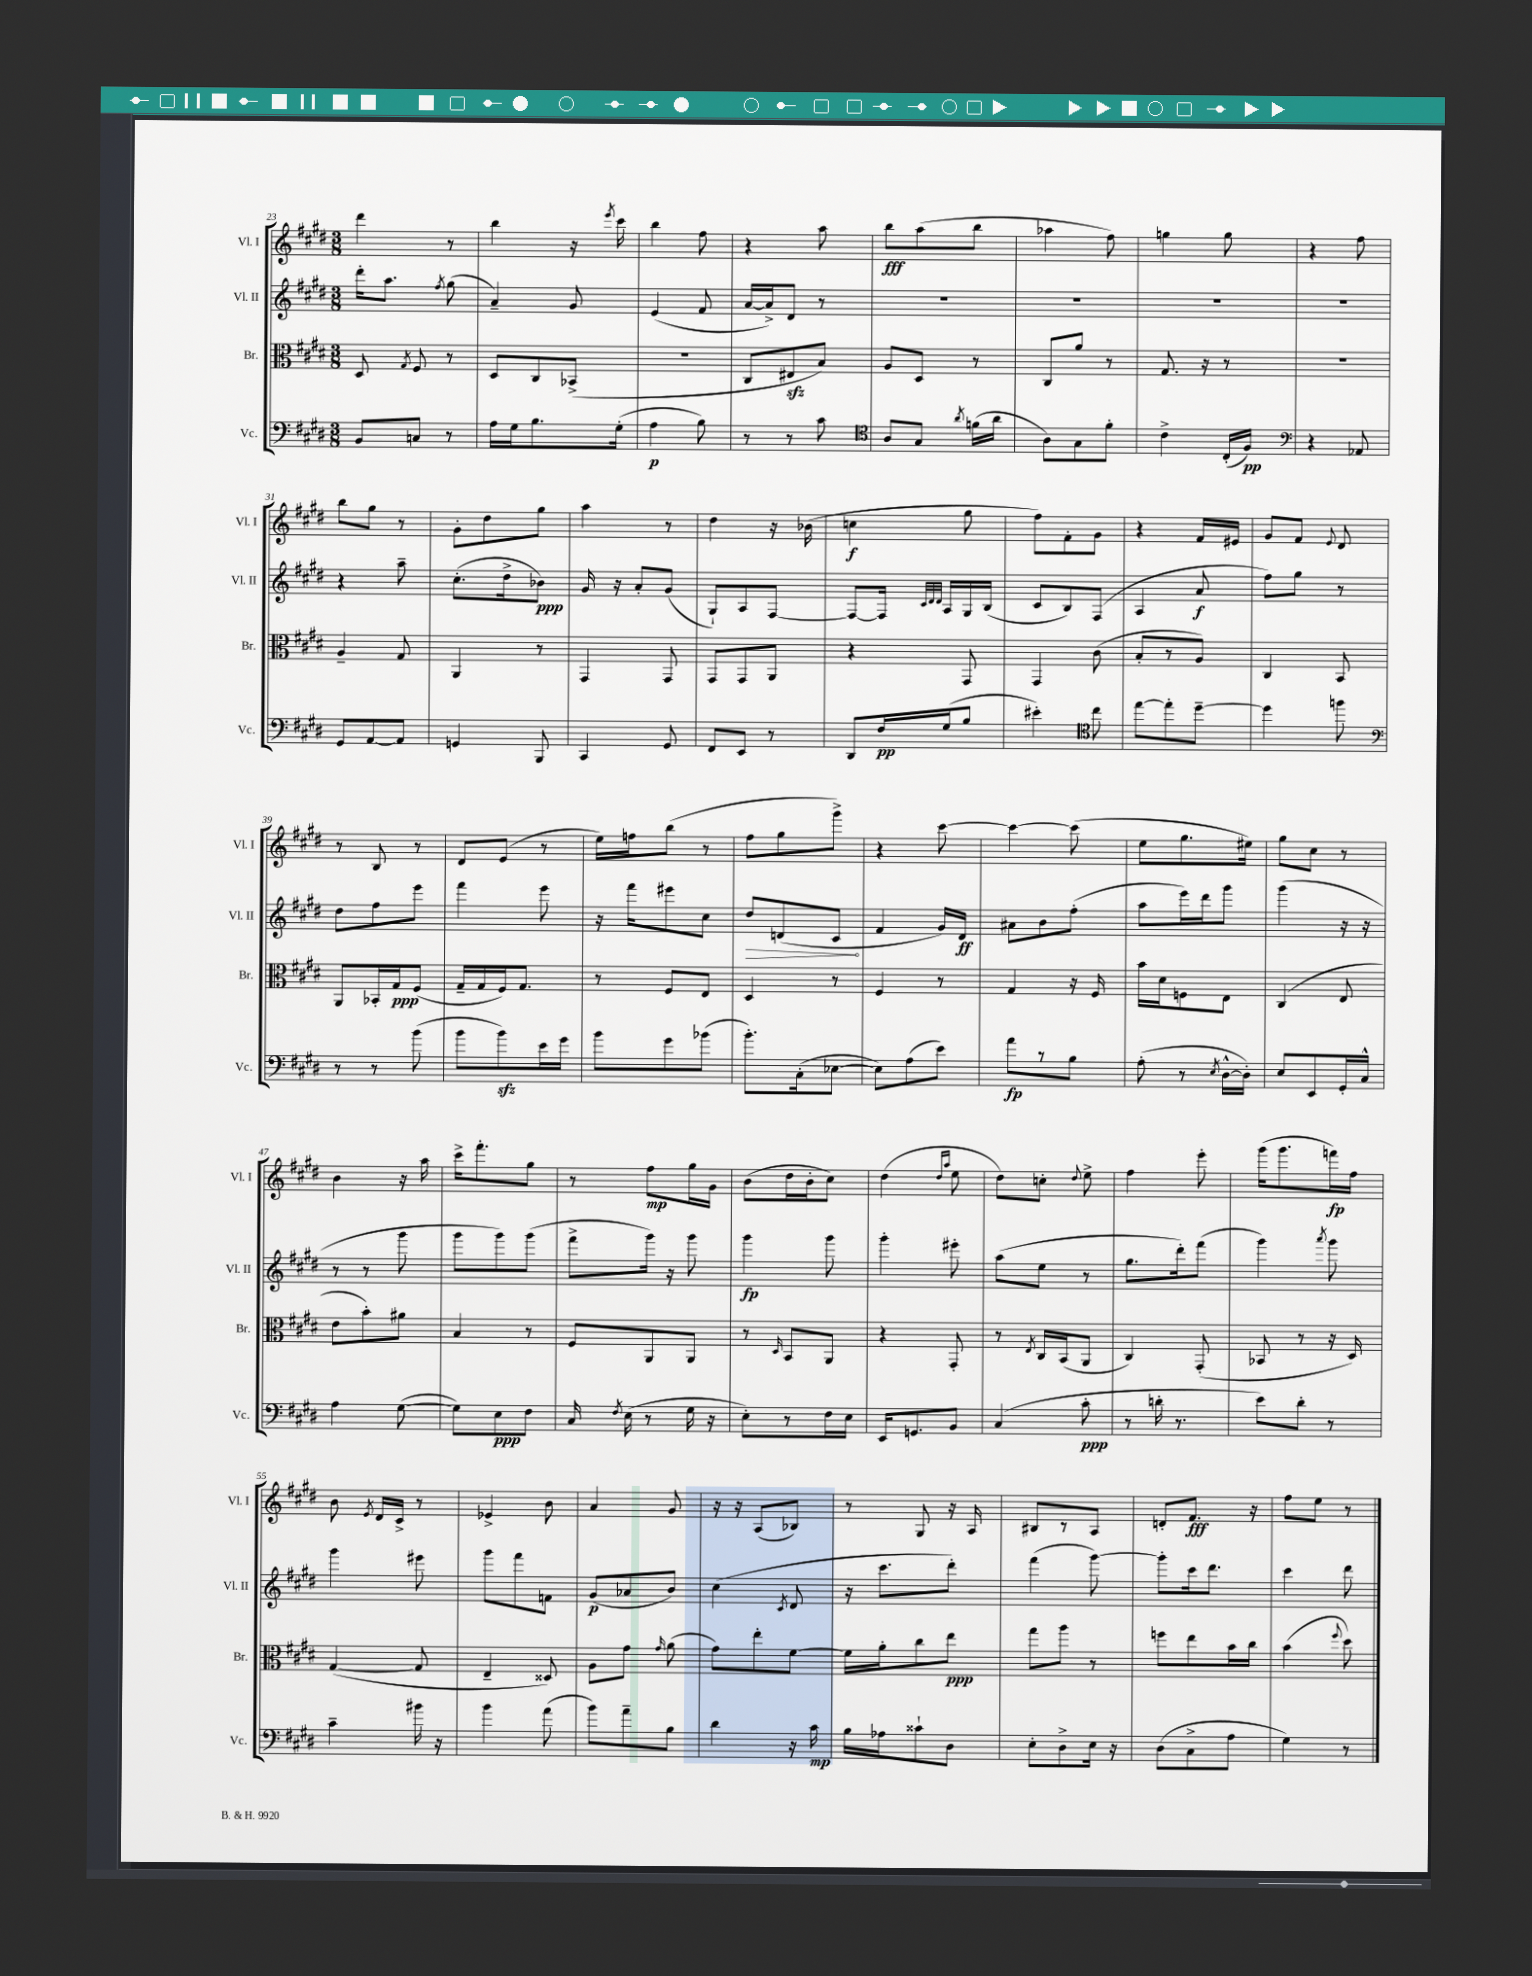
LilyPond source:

<<
\new StaffGroup <<
\new Staff = "s0" \with { instrumentName = "Vl. I" shortInstrumentName = "Vl. I" } {
    \clef treble \key e \major \numericTimeSignature \time 3/8
    \autoBeamOff dis'''4 r8 |
    b''4 r16 \acciaccatura { e'''8 } cis'''16 |
    b''4 fis''8 |
    r4 a''8 |
    b''8[\fff a''8( b''8] |
    aes''4 fis''8) |
    g''4 g''8 |
    r4 fis''8 |
    b''8[ gis''8] r8 |
    gis'8[-. dis''8 gis''8] |
    a''4 r8 |
    dis''4 r16 bes'16( |
    c''4\f gis''8 |
    fis''8[) fis'8-. gis'8] |
    r4 fis'16[ eis'16] |
    gis'8[ fis'8] \appoggiatura { e'8 } dis'8 |
    r8 b8 r8 |
    dis'8[ e'8]( r8 |
    e''16[) f''16 b''8]( r8 |
    fis''8[ gis''8 gis'''8]->) |
    r4 cis'''8~ |
    cis'''4~ cis'''8( |
    e''8[ gis''8. eis''16]) |
    gis''8[ cis''8] r8 |
    b'4 r16 a''16 |
    cis'''16[-> fis'''8.-. gis''8] |
    r8 fis''8[\mp gis''16 gis'16] |
    b'8[( dis''16 b'16-. cis''8]) |
    dis''4( \grace { dis''16[ a''16] } e''8 |
    dis''8[) c''8]-. \appoggiatura { dis''8 } e''8-> |
    fis''4 e'''8-. |
    gis'''16[( gis'''8. f'''16\fp) fis''16] |
    b'8 \acciaccatura { e'8 } dis'16[ cis'16]-> r8 |
    ees'4-> b'8 |
    a'4 gis'8 |
    r16 r16 a8[( bes8]) |
    r8 gis8 r16 a16 |
    bis8[ r8 a8] |
    d'8[-. fis'8.]\fff r16 |
    fis''8[ e''8] r8 \bar "|." |
}
\new Staff = "s1" \with { instrumentName = "Vl. II" shortInstrumentName = "Vl. II" } {
    \clef treble \key e \major \numericTimeSignature \time 3/8
    \autoBeamOff dis'''16[-. a''8.] \acciaccatura { fis''8 } gis''8( |
    a'4--) gis'8 |
    e'4( fis'8 |
    a'16[~ a'16->) dis'8] r8 |
    R4. |
    R4. |
    R4. |
    R4. |
    r4 a''8-- |
    cis''8.[-.( dis''16-> bes'8]\ppp) |
    gis'16 r16 a'8[-. gis'8]( |
    gis8[-!) a8 fis8]~ |
    fis8[~ fis16] \grace { cis'32[ dis'32 dis'32] } a16[ gis16 b16]( |
    cis'8[ b8) fis8]( |
    a4 a'8\f |
    fis''8[) gis''8] r8 |
    dis''8[ fis''8 e'''8] |
    fis'''4 e'''8 |
    r16 fis'''16[ eis'''8 cis''8] |
    \once \override Hairpin.circled-tip = ##t dis''8[\> d'8( cis'8]\! |
    fis'4 gis'16[) dis'16]\ff |
    ais'8[ b'8 fis''8]-.( |
    a''8[ e'''16) dis'''16 gis'''8] |
    gis'''4( r16 r16 |
    r8 r8 gis'''8 |
    gis'''8[ gis'''8) gis'''8]( |
    fis'''8[-> gis'''16]) r16 gis'''8 |
    gis'''4\fp gis'''8 |
    gis'''4-. eis'''8-. |
    a''8[( e''8] r8 |
    gis''8.[ dis'''16-.) fis'''8]( |
    gis'''4) \acciaccatura { a'''8 } gis'''8 |
    gis'''4 eis'''8 |
    gis'''8[ fis'''8 f'8] |
    gis'8[\p( aes'8 b'8]) |
    cis''4( \acciaccatura { cis'8 } dis'8 |
    r16 cis'''8.[ dis'''8]-.) |
    fis'''4( gis'''8~) |
    gis'''8[-. cis'''16 dis'''8.] |
    cis'''4 dis'''8 \bar "|." |
}
\new Staff = "s2" \with { instrumentName = "Br." shortInstrumentName = "Br." } {
    \clef alto \key e \major \numericTimeSignature \time 3/8
    \autoBeamOff dis8 \acciaccatura { gis8 } fis8 r8 |
    dis8[ cis8 bes,8]->( |
    R4. |
    cis8[ eis8\sfz b8]) |
    a8[ dis8] r8 |
    cis8[ a'8] r8 |
    gis8. r16 r8 |
    R4. |
    a4-- gis8 |
    a,4 r8 |
    gis,4 gis,8 |
    gis,8[ gis,8 a,8] |
    r4 gis,8 |
    gis,4 cis'8( |
    b8[-. r8 a8]) |
    cis4 b,8 |
    a,8[ bes,16-. gis16\ppp fis8]( |
    gis16[-- gis16 fis16) gis8.] |
    r8 fis8[ e8] |
    dis4 r8 |
    fis4 r8 |
    gis4 r16 fis16 |
    b'16[ dis'16 f8 e8] |
    cis4( e8 |
    e'8[ b'8-.) ais'8] |
    b4 r8 |
    fis8[ a,8 a,8] |
    r8 \grace { dis16 } b,8[ a,8] |
    r4 gis,8-. |
    r8 \acciaccatura { e8 } cis16[ b,16( a,8] |
    cis4) gis,8-.( |
    bes,8 r8 r16 dis16) |
    gis4~( gis8 |
    e4-- disis8) |
    a8[ gis'8] \grace { gis'16 } a'8( |
    gis'8[) e''8-. fis'8]~ |
    fis'16[ a'16-. cis''8 e''8]\ppp |
    gis''8[ a''8] r8 |
    f''8[ e''8 b'16 cis''16] |
    b'4( \appoggiatura { fis''8 } dis''8) \bar "|." |
}
\new Staff = "s3" \with { instrumentName = "Vc." shortInstrumentName = "Vc." } {
    \clef bass \key e \major \numericTimeSignature \time 3/8
    \autoBeamOff b,8[ c8] r8 |
    a16[ gis16 b8. gis16]-.( |
    a4\p b8) |
    r8 r8 cis'8 |
    \clef tenor a8[ gis8] \acciaccatura { a'8 } f'16[( a'16] |
    a8[) gis8 fis'8]-. |
    cis'4-> cis16[-.( fis16]\pp) |
    \clef bass r4 aes,8 |
    gis,8[ a,8~ a,8] |
    g,4 b,,8 |
    cis,4 gis,8 |
    fis,8[ e,8] r8 |
    dis,8[ fis16\pp gis16( b8] |
    eis'4-.) \clef tenor cis''8 |
    e''8[~ e''8-. dis''8]~-- |
    dis''4 f''8 |
    \clef bass r8 r8 b'8( |
    b'8[ b'8\sfz) e'16 gis'16] |
    b'8[ gis'8 bes'8]( |
    b'8.[-.) cis16-.( ees8]~ |
    ees8[) a8( e'8]) |
    a'8[\fp r8 b8] |
    a8-.( r8 \acciaccatura { e8 } dis16[~-^ dis16]-.) |
    e8[ e,8 gis,16-. cis16]-^ |
    a4 gis8~( |
    gis8[) e8\ppp fis8] |
    cis16 \acciaccatura { fis8 } e16( r8 gis16 r16 |
    e8[-.) r8 fis16 e16] |
    e,16[ g,8. b,8] |
    cis4( cis'8-.\ppp |
    r8 d'16-. r8. |
    e'8[) dis'8]-. r8 |
    cis'4-- bis'16 r16 |
    b'4 a'8( |
    b'8[) a'8-- b8] |
    dis'4 r16 cis'16\mp |
    b16[ aes16 cisis'8-! dis8] |
    e8[-. dis8-> e16] r16 |
    dis8[( cis8-> a8] |
    gis4) r8 \bar "|." |
}
>>
>>
\layout { \context { \Score currentBarNumber = #23 } }
